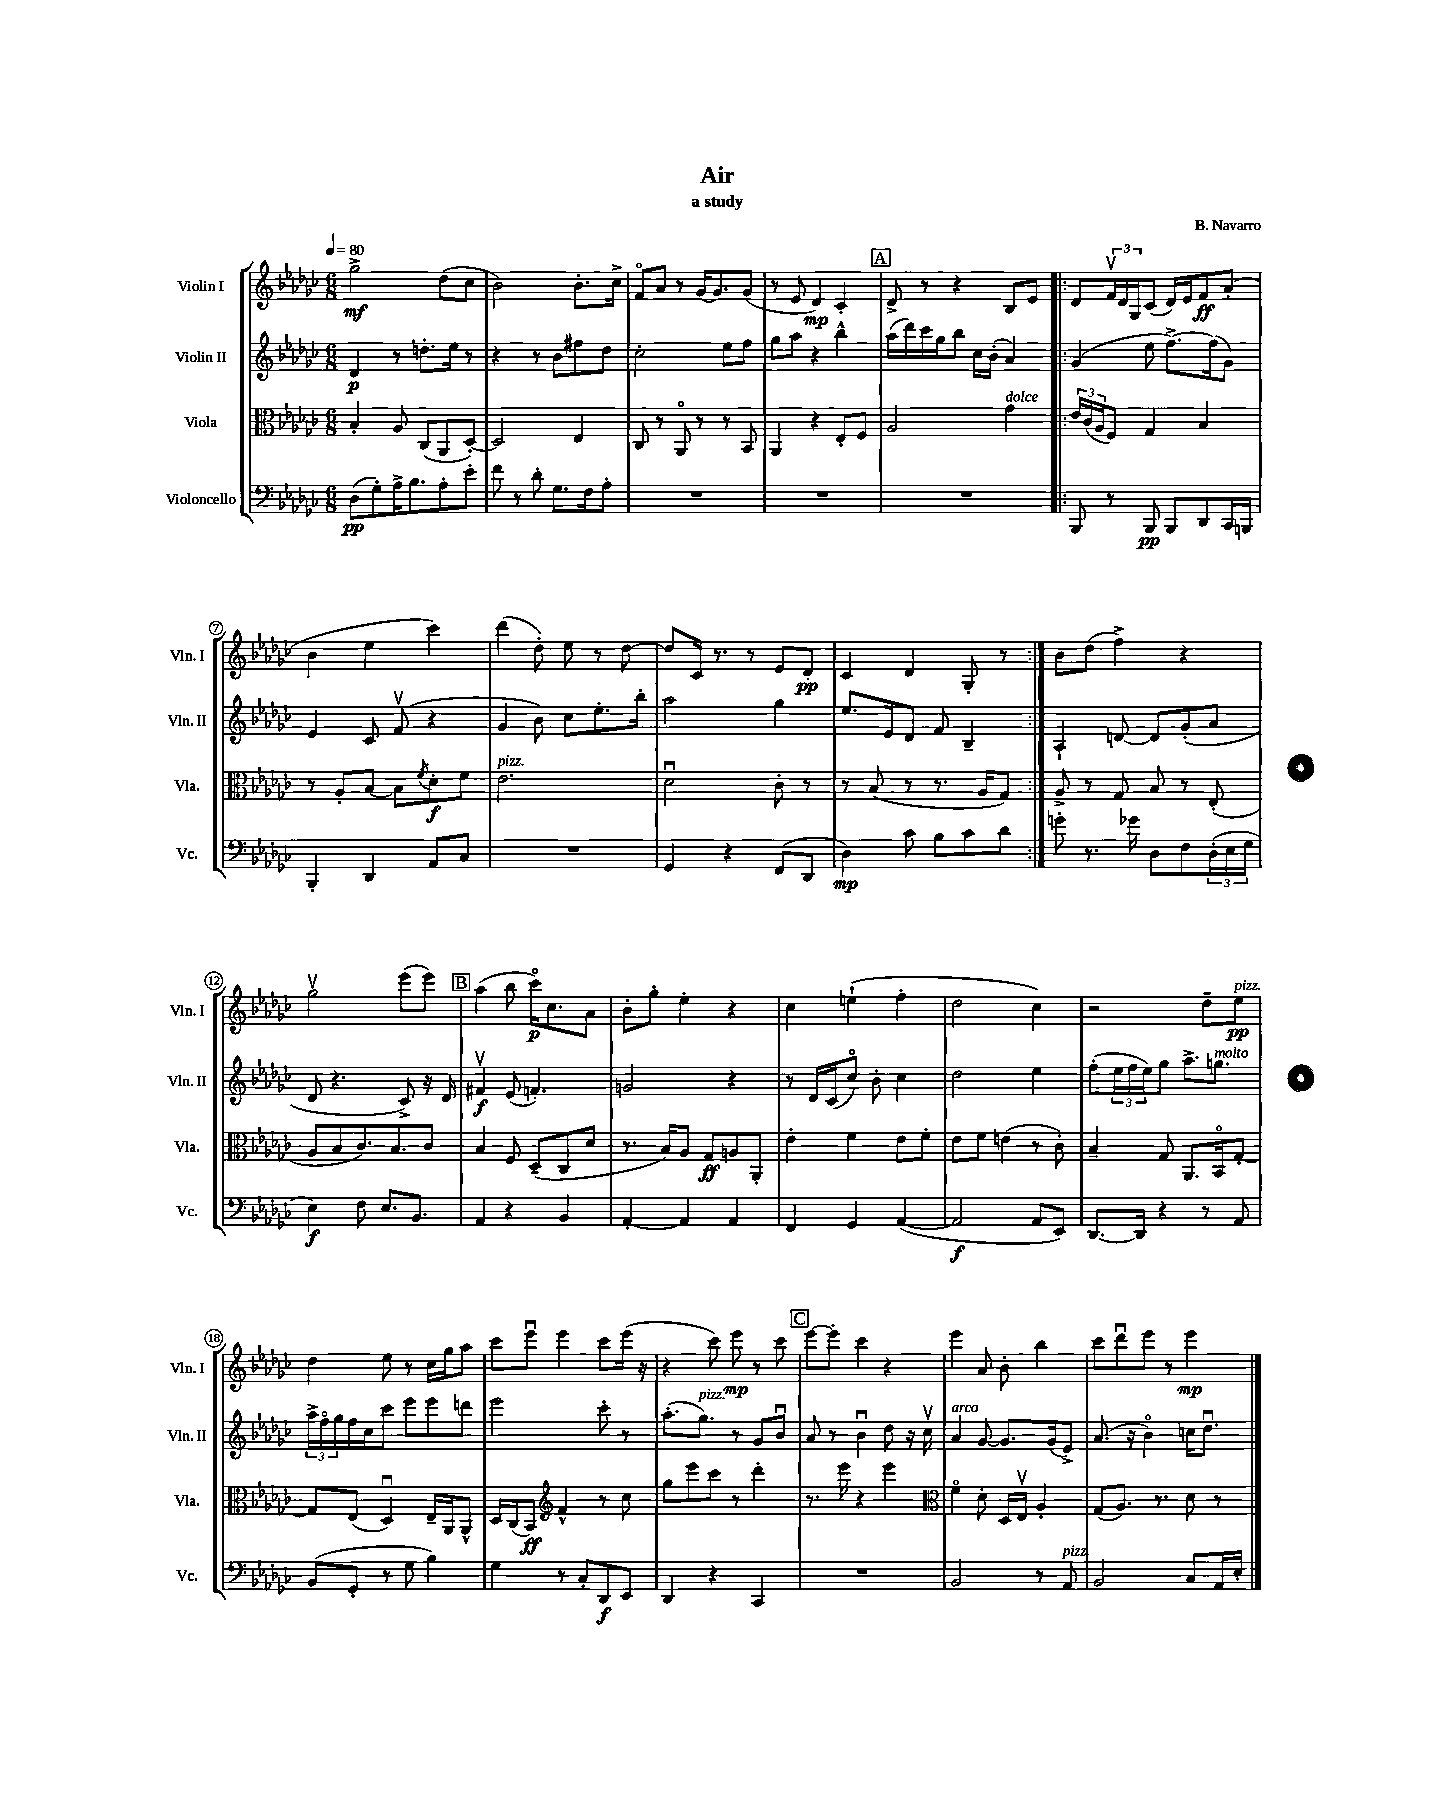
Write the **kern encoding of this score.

**kern	**dynam	**kern	**dynam	**kern	**dynam	**kern	**dynam
*part4	*part4	*part3	*part3	*part2	*part2	*part1	*part1
*staff4	*staff4	*staff3	*staff3	*staff2	*staff2	*staff1	*staff1
*I"Violoncello	*	*I"Viola	*	*I"Violin II	*	*I"Violin I	*
*I'Vc.	*	*I'Vla.	*	*I'Vln. II	*	*I'Vln. I	*
*clefF4	*	*clefC3	*	*clefG2	*	*clefG2	*
*k[b-e-a-d-g-c-]	*	*k[b-e-a-d-g-c-]	*	*k[b-e-a-d-g-c-]	*	*k[b-e-a-d-g-c-]	*
*M6/8	*	*M6/8	*	*M6/8	*	*M6/8	*
*MM80	*	*MM80	*	*MM80	*	*MM80	*
=1	=1	=1	=1	=1	=1	=1	=1
(8D-\L	pp	4B-'/	.	4d-/	p	2gg-^\	mf
8G-'\)	.	.	.	.	.	.	.
16A-^\K	.	8A-/	.	8r	.	.	.
8.B-\	.	.	.	.	.	.	.
.	.	(8C-/L	.	8.ddn'\L	.	.	.
8A-'\	.	8AA-/	.	.	.	(8dd-\L	.
.	.	.	.	16ee-\Jk	.	.	.
8e-'\J	.	[8D-'/J)	.	8r	.	8cc-\J	.
=2	=2	=2	=2	=2	=2	=2	=2
8f\	.	2D-/]	.	4r	.	2b-\)	.
8r	.	.	.	.	.	.	.
8d-'\	.	.	.	8r	.	.	.
8.G-\L	.	.	.	8b-\L	.	.	.
.	.	4E-/	.	8ff#X\	.	8.b-'\L	.
16F\k	.	.	.	.	.	.	.
8A-'\J	.	.	.	8dd-\J	.	.	.
.	.	.	.	.	.	16cc-^\Jk	.
=3	=3	=3	=3	=3	=3	=3	=3
2.r	.	8C-/	.	2cc-'\	.	8f/L	.
.	.	8r	.	.	.	8a-/J	.
.	.	8AA-/	.	.	.	8r	.
.	.	8r	.	.	.	[16g-/KL	.
.	.	.	.	.	.	8.g-/]	.
.	.	8r	.	8ee-\L	.	.	.
.	.	8BB-/	.	8ff\J	.	(8g-/J	.
=4	=4	=4	=4	=4	=4	=4	=4
2.r	.	4AA-/	.	8gg-\L	.	8r	.
.	.	.	.	8aa-\J	.	8e-/	.
.	.	4r	.	4r	.	4d-/)	mp
.	.	8E-'/L	.	4bb-^^\	.	4c-'/	.
.	.	8F/J	.	.	.	.	.
!!LO:REH:place=s1:t=A
=5	=5	=5	=5	=5	=5	=5	=5
2.r	.	2A-/	.	(16aa-\LL	.	8d-^/	.
.	.	.	.	16ddd-\)	.	.	.
.	.	.	.	16ccc-\	.	8r	.
.	.	.	.	16gg-\J	.	.	.
.	.	.	.	8bb-\J	.	4r	.
.	.	.	.	16cc-\LL	.	.	.
.	.	.	.	(16b-'\JJ	.	.	.
!	!	!LO:TX:a:i:t=dolce	!	!	!	!	!
.	.	4g-\	.	4a-/)	.	8B-/L	.
.	.	.	.	.	.	8e-/J	.
=6!|:	=6!|:	=6!|:	=6!|:	=6!|:	=6!|:	=6!|:	=6!|:
8BBB-/	.	24e-/LL	.	(4g-/	.	8d-/L	.
.	.	(24c-/	.	.	.	.	.
.	.	24A-/J	.	.	.	.	.
8r	.	8F/J)	.	.	.	24fv/L	.
.	.	.	.	.	.	24d-/	.
.	.	.	.	.	.	24G-/J	.
8BBB-/	pp	4G-/	.	8ee-\	.	(8c-/J	.
8BBB-/L	.	.	.	[8.ff^\L)	.	16d-/LL)	.
.	.	.	.	.	.	16e-/J	.
8DD-/	.	4B-/	.	.	.	8f/	ff
.	.	.	.	(16ff\k]	.	.	.
16CC-/L	.	.	.	8g-\J)	.	(8a-'/J	.
16BBBn/JJ	.	.	.	.	.	.	.
!!LO:LB:g=z
=7	=7	=7	=7	=7	=7	=7	=7
4BBB-'/	.	8r	.	4e-/	.	4b-\	.
.	.	8A-'/L	.	.	.	.	.
4DD-/	.	[8B-/J	.	8c-/	.	4ee-\	.
.	.	8B-\L]	.	(8fv/	.	.	.
.	.	8qf/	.	.	.	.	.
8AA-/L	.	8d-'\	f	4r	.	4ccc-\)	.
8C-/J	.	8f\J	.	.	.	.	.
=8	=8	=8	=8	=8	=8	=8	=8
!	!	!LO:TX:a:i:t=pizz.	!	!	!	!	!
2.r	.	2.e-\	.	4g-/	.	(4ddd-\	.
.	.	.	.	8b-\)	.	8dd-'\)	.
.	.	.	.	8cc-\L	.	8ee-\	.
.	.	.	.	8.ee-'\	.	8r	.
.	.	.	.	.	.	[8dd-\	.
.	.	.	.	16bb-'\Jk	.	.	.
=9	=9	=9	=9	=9	=9	=9	=9
4GG-/	.	2d-u\	.	2aa-\	.	8dd-/L]	.
.	.	.	.	.	.	16c-/Jk	.
.	.	.	.	.	.	8.r	.
4r	.	.	.	.	.	.	.
.	.	.	.	.	.	8r	.
(8FF/L	.	8c-'\	.	4gg-\	.	8e-/L	.
8DD-/J	.	8r	.	.	.	8d-'/J	pp
=10	=10	=10	=10	=10	=10	=10	=10
4D-\)	mp	8r	.	8.ee-/L	.	4c-/	.
.	.	(8B-/	.	.	.	.	.
.	.	.	.	16e-/k	.	.	.
8c-\	.	8r	.	8d-/J	.	4d-/	.
8B-\L	.	8.r	.	8f/	.	.	.
8c-\	.	.	.	4B-~/	.	8G-'/	.
.	.	16A-/KL	.	.	.	.	.
8d-\J	.	8G-/J)	.	.	.	8r	.
=11:|!	=11:|!	=11:|!	=11:|!	=11:|!	=11:|!	=11:|!	=11:|!
8gn'\	.	8A-^/	.	4A-`/	.	8b-\L	.
8.r	.	8r	.	.	.	(8dd-\J	.
.	.	8G-/	.	[8dn/	.	4ff^\)	.
16g-X\	.	.	.	.	.	.	.
8D-\L	.	8B-/	.	8d/L]	.	.	.
8F\	.	8r	.	(8g-'/	.	4r	.
(24D-'\L	.	(8E-'/	.	8a-/J	.	.	.
24E-\	.	.	.	.	.	.	.
24G-\JJ	.	.	.	.	.	.	.
!!LO:LB:g=z
=12	=12	=12	=12	=12	=12	=12	=12
4E-\)	f	8A-/L	.	8d-/	.	2gg-v\	.
.	.	8B-/	.	4.r	.	.	.
8F\	.	8.c-/)	.	.	.	.	.
8.E-/L	.	.	.	.	.	.	.
.	.	8.B-/	.	.	.	.	.
.	.	.	.	8c-^/)	.	(8eee-\L	.
8.BB-/J	.	.	.	.	.	.	.
.	.	8c-/J	.	16r	.	8eee-\J)	.
.	.	.	.	16d-/	.	.	.
!!LO:REH:place=s1:t=B
=13	=13	=13	=13	=13	=13	=13	=13
4AA-/	.	4B-/	.	4f#Xv/	f	(4aa-\	.
4r	.	8F/	.	(8e-/	.	8bb-\	.
.	.	(8D-~/L	.	4.fn'/)	.	16ccc-\KL)	p
.	.	.	.	.	.	8.cc-\	.
4BB-/	.	8C-/	.	.	.	.	.
.	.	8d-/J	.	.	.	8a-\J	.
=14	=14	=14	=14	=14	=14	=14	=14
[4AA-'/	.	8.r	.	2gn/	.	8b-'\L	.
.	.	.	.	.	.	8gg-'\J	.
.	.	16B-/KL)	.	.	.	.	.
4AA-/]	.	8A-/J	.	.	.	4ee-'\	.
.	.	8G-/L	ff	.	.	.	.
4AA-/	.	8An/	.	4r	.	4r	.
.	.	8AA-'/J	.	.	.	.	.
=15	=15	=15	=15	=15	=15	=15	=15
4FF/	.	4e-'\	.	8r	.	4cc-\	.
.	.	.	.	16d-/LL	.	.	.
.	.	.	.	(16c-/J	.	.	.
4GG-/	.	4f\	.	8cc-/J)	.	(4een`\	.
.	.	.	.	8b-'\	.	.	.
([4AA-/	.	8e-\L	.	4cc-\	.	4ff'\	.
.	.	8f'\J	.	.	.	.	.
=16	=16	=16	=16	=16	=16	=16	=16
2AA-/]	f	8e-\L	.	2dd-\	.	2dd-\	.
.	.	8f\J	.	.	.	.	.
.	.	(4en\	.	.	.	.	.
8AA-/L	.	8r	.	4ee-\	.	4cc-\)	.
8EE-/J)	.	8c-'\)	.	.	.	.	.
=17	=17	=17	=17	=17	=17	=17	=17
[8.DD-/L	.	4B-~/	.	(8ff'\L	.	2r	.
.	.	.	.	24ee-\L	.	.	.
.	.	.	.	24ff\	.	.	.
16DD-/Jk]	.	.	.	.	.	.	.
.	.	.	.	24ee-\J)	.	.	.
4r	.	8G-/	.	8gg-\J	.	.	.
.	.	8.AA-/L	.	8.aa-^\L	.	.	.
8r	.	.	.	.	.	8dd-~\L	.
!	!	!	!	!LO:TX:a:i:t=molto	!	!	!
.	.	16BB-/k	.	8.ggn\J	.	.	.
!	!	!	!	!	!	!LO:TX:a:i:t=pizz.	!
8AA-/	.	[8G-'/J	.	.	.	8ee-\J	pp
!!LO:LB:g=z
=18	=18	=18	=18	=18	=18	=18	=18
(8BB-/L	.	8G-/L]	.	24aa-^\LL	.	4dd-\	.
.	.	.	.	24ff\	.	.	.
.	.	.	.	24gg-\	.	.	.
8GG-'/J	.	(8E-/J	.	16ff\	.	.	.
.	.	.	.	16cc-\J	.	.	.
8r	.	4D-u/)	.	8ccc-\J	.	8ee-\	.
8G-\	.	.	.	8eee-\L	.	8r	.
4B-\)	.	16E-~/LL	.	8eee-\	.	16cc-\LL	.
.	.	16AA-/J	.	.	.	16gg-\J	.
.	.	8AA-^^/J	.	8dddn\J	.	8aa-\J	.
=19	=19	=19	=19	=19	=19	=19	=19
4G-\	.	16D-/LL	.	2eee-\	.	8ccc-\L	.
.	.	(16C-/J	.	.	.	.	.
.	.	8BB-/J)	ff	.	.	8eee-u\J	.
*	*	*clefG2	*	*	*	*	*
8r	.	4f^^/	.	.	.	4eee-\	.
8C-'/L	.	.	.	.	.	.	.
8DD-/	f	8r	.	8ccc-'\	.	8ccc-\L	.
8EE-/J	.	8cc-\	.	8r	.	(16eee-\Jk	.
.	.	.	.	.	.	16r	.
=20	=20	=20	=20	=20	=20	=20	=20
4DD-/	.	8gg-\L	.	(8.aa-'\L	.	4r	.
.	.	8eee-\	.	.	.	.	.
!	!	!	!	!LO:TX:a:i:t=pizz.	!	!	!
.	.	.	.	8.gg-\J)	.	.	.
4r	.	8ccc-\J	.	.	.	8ccc-\)	.
.	.	8r	.	8r	.	8eee-\	mp
4CC-/	.	4ddd-'\	.	8g-/L	.	8r	.
.	.	.	.	8b-u/J	.	8ccc-\	.
!!LO:REH:place=s1:t=C
=21	=21	=21	=21	=21	=21	=21	=21
2.r	.	8.r	.	8a-/	.	[8eee-\L	.
.	.	.	.	8r	.	8eee-'\J]	.
.	.	16eee-\	.	.	.	.	.
.	.	4r	.	4b-u\	.	4ccc-\	.
.	.	4eee-\	.	8dd-\	.	4r	.
.	.	.	.	16r	.	.	.
.	.	.	.	16cc-v\	.	.	.
=22	=22	=22	=22	=22	=22	=22	=22
*	*	*clefC3	*	*	*	*	*
!	!	!	!	!LO:TX:a:i:t=arco	!	!	!
2BB-/	.	4f\	.	4a-/	.	4eee-\	.
.	.	8d-'\	.	[8g-/	.	8a-/	.
.	.	16D-/LL	.	8.g-/L]	.	8b-'\	.
.	.	16E-v/JJ	.	.	.	.	.
8r	.	4A-'/	.	.	.	4bb-\	.
.	.	.	.	(16g-/k	.	.	.
!LO:TX:a:i:t=pizz.	!	!	!	!	!	!	!
8AA-/	.	.	.	8e-^/J)	.	.	.
=23	=23	=23	=23	=23	=23	=23	=23
2BB-/	.	(8G-/L	.	(8.a-/	.	8ccc-\L	.
.	.	8.A-/J)	.	.	.	8ddd-u\	.
.	.	.	.	16r	.	.	.
.	.	.	.	4b-\)	.	8eee-\J	.
.	.	8.r	.	.	.	.	.
.	.	.	.	.	.	8r	.
8C-/L	.	8d-\	.	16ccn\KL	.	4eee-\	mp
.	.	.	.	8.dd-u\J	.	.	.
16AA-/L	.	8r	.	.	.	.	.
16E-'/JJ	.	.	.	.	.	.	.
==	==	==	==	==	==	==	==
*-	*-	*-	*-	*-	*-	*-	*-
